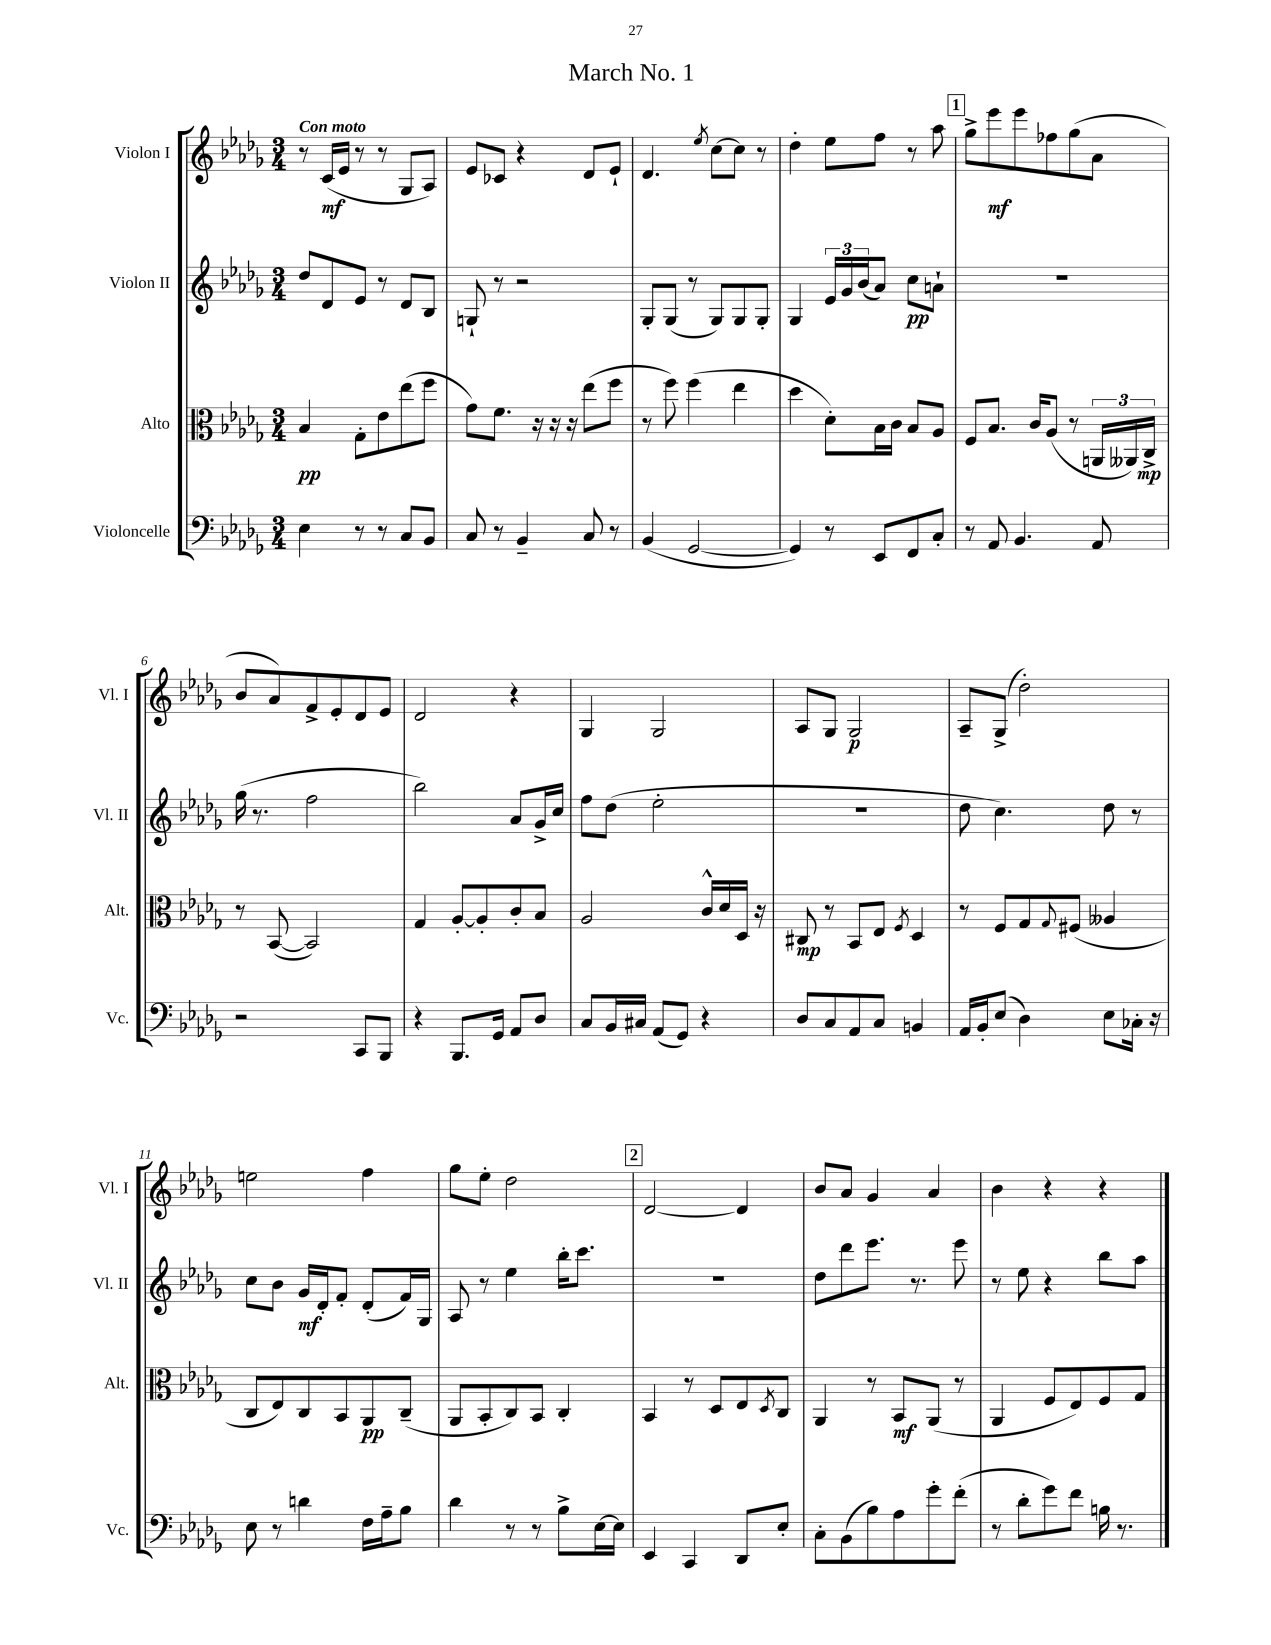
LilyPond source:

\header { title = "March No. 1" }
<<
\new StaffGroup <<
\new Staff = "s0" \with { instrumentName = "Violon I" shortInstrumentName = "Vl. I" } {
    \clef treble \key des \major \numericTimeSignature \time 3/4 \tempo "Con moto"
    r8 c'16\mf( ees'16 r8 r8 ges8 aes8) |
    ees'8 ces'8 r4 des'8 ees'8-! |
    des'4. \acciaccatura { ees''8 } c''8~ c''8 r8 |
    des''4-. ees''8 f''8 r8 aes''8 |
    \mark \markup { \box "1" } ges''8-> ees'''8\mf ees'''8 fes''8 ges''8( aes'8 |
    bes'8 aes'8) f'8-> ees'8-. des'8 ees'8 |
    des'2 r4 |
    ges4 ges2 |
    aes8 ges8 ges2\p |
    aes8-- ges8->( des''2-.) |
    e''2 f''4 |
    ges''8 ees''8-. des''2 |
    \mark \markup { \box "2" } des'2~ des'4 |
    bes'8 aes'8 ges'4 aes'4 |
    bes'4 r4 r4 \bar "|." |
}
\new Staff = "s1" \with { instrumentName = "Violon II" shortInstrumentName = "Vl. II" } {
    \clef treble \key des \major \numericTimeSignature \time 3/4
    des''8 des'8 ees'8 r8 des'8 bes8 |
    g8-! r8 r2 |
    ges8-. ges8( r8 ges8) ges8 ges8-. |
    ges4 \tuplet 3/2 { ees'16 ges'16 bes'16( } aes'8) c''8\pp a'8-! |
    \mark \markup { \box "1" } R2. |
    ges''16( r8. f''2 |
    bes''2) aes'8 ges'16-> c''16 |
    f''8 des''8( ees''2-. |
    R2. |
    des''8 c''4.) des''8 r8 |
    c''8 bes'8 ges'16\mf des'16-. f'8-. des'8-.( f'16) ges16 |
    aes8 r8 ees''4 bes''16-. c'''8. |
    \mark \markup { \box "2" } R2. |
    des''8 des'''8 ees'''8. r8. ees'''8 |
    r8 ees''8 r4 bes''8 aes''8 \bar "|." |
}
\new Staff = "s2" \with { instrumentName = "Alto" shortInstrumentName = "Alt." } {
    \clef alto \key des \major \numericTimeSignature \time 3/4
    bes4\pp ges8-. ees'8 ees''8( f''8 |
    ges'8) f'8. r16 r16 r16 ees''8( f''8 |
    r8 f''8) f''4( ees''4 |
    des''4 des'8-.) bes16 c'16 bes8 aes8 |
    \mark \markup { \box "1" } f8 bes8. c'16 aes8( r8 \tuplet 3/2 { a,16 aeses,16) c16->\mp } |
    r8 bes,8~( bes,2) |
    ges4 aes8~-. aes8-. c'8-. bes8 |
    aes2 c'16-^ des'16 des16 r16 |
    cis8\mp r8 bes,8 ees8 \acciaccatura { f8 } des4 |
    r8 f8 ges8 \appoggiatura { ges8 } fis8( aeses4 |
    c8 ees8) c8 bes,8 aes,8\pp c8--( |
    aes,8 bes,8-. c8) bes,8 c4-. |
    \mark \markup { \box "2" } bes,4 r8 des8 ees8 \acciaccatura { des8 } c8 |
    aes,4 r8 bes,8\mf aes,8( r8 |
    aes,4 f8 ees8) f8 ges8 \bar "|." |
}
\new Staff = "s3" \with { instrumentName = "Violoncelle" shortInstrumentName = "Vc." } {
    \clef bass \key des \major \numericTimeSignature \time 3/4
    ees4 r8 r8 c8 bes,8 |
    c8 r8 bes,4-- c8 r8 |
    bes,4( ges,2~ |
    ges,4) r8 ees,8 f,8 c8-. |
    \mark \markup { \box "1" } r8 aes,8 bes,4. aes,8 |
    r2 c,8 bes,,8 |
    r4 bes,,8. ges,16 aes,8 des8 |
    c8 bes,16 cis16 aes,8( ges,8) r4 |
    des8 c8 aes,8 c8 b,4 |
    aes,16 bes,16-. ees8( des4) ees8 ces16-. r16 |
    ees8 r8 d'4 f16 aes16-- bes8 |
    des'4 r8 r8 bes8-> ees16~ ees16 |
    \mark \markup { \box "2" } ees,4 c,4 des,8 ees8-. |
    c8-. bes,8( bes8) aes8 ges'8-. f'8-.( |
    r8 des'8-. ges'8) f'8 b16 r8. \bar "|." |
}
>>
>>
